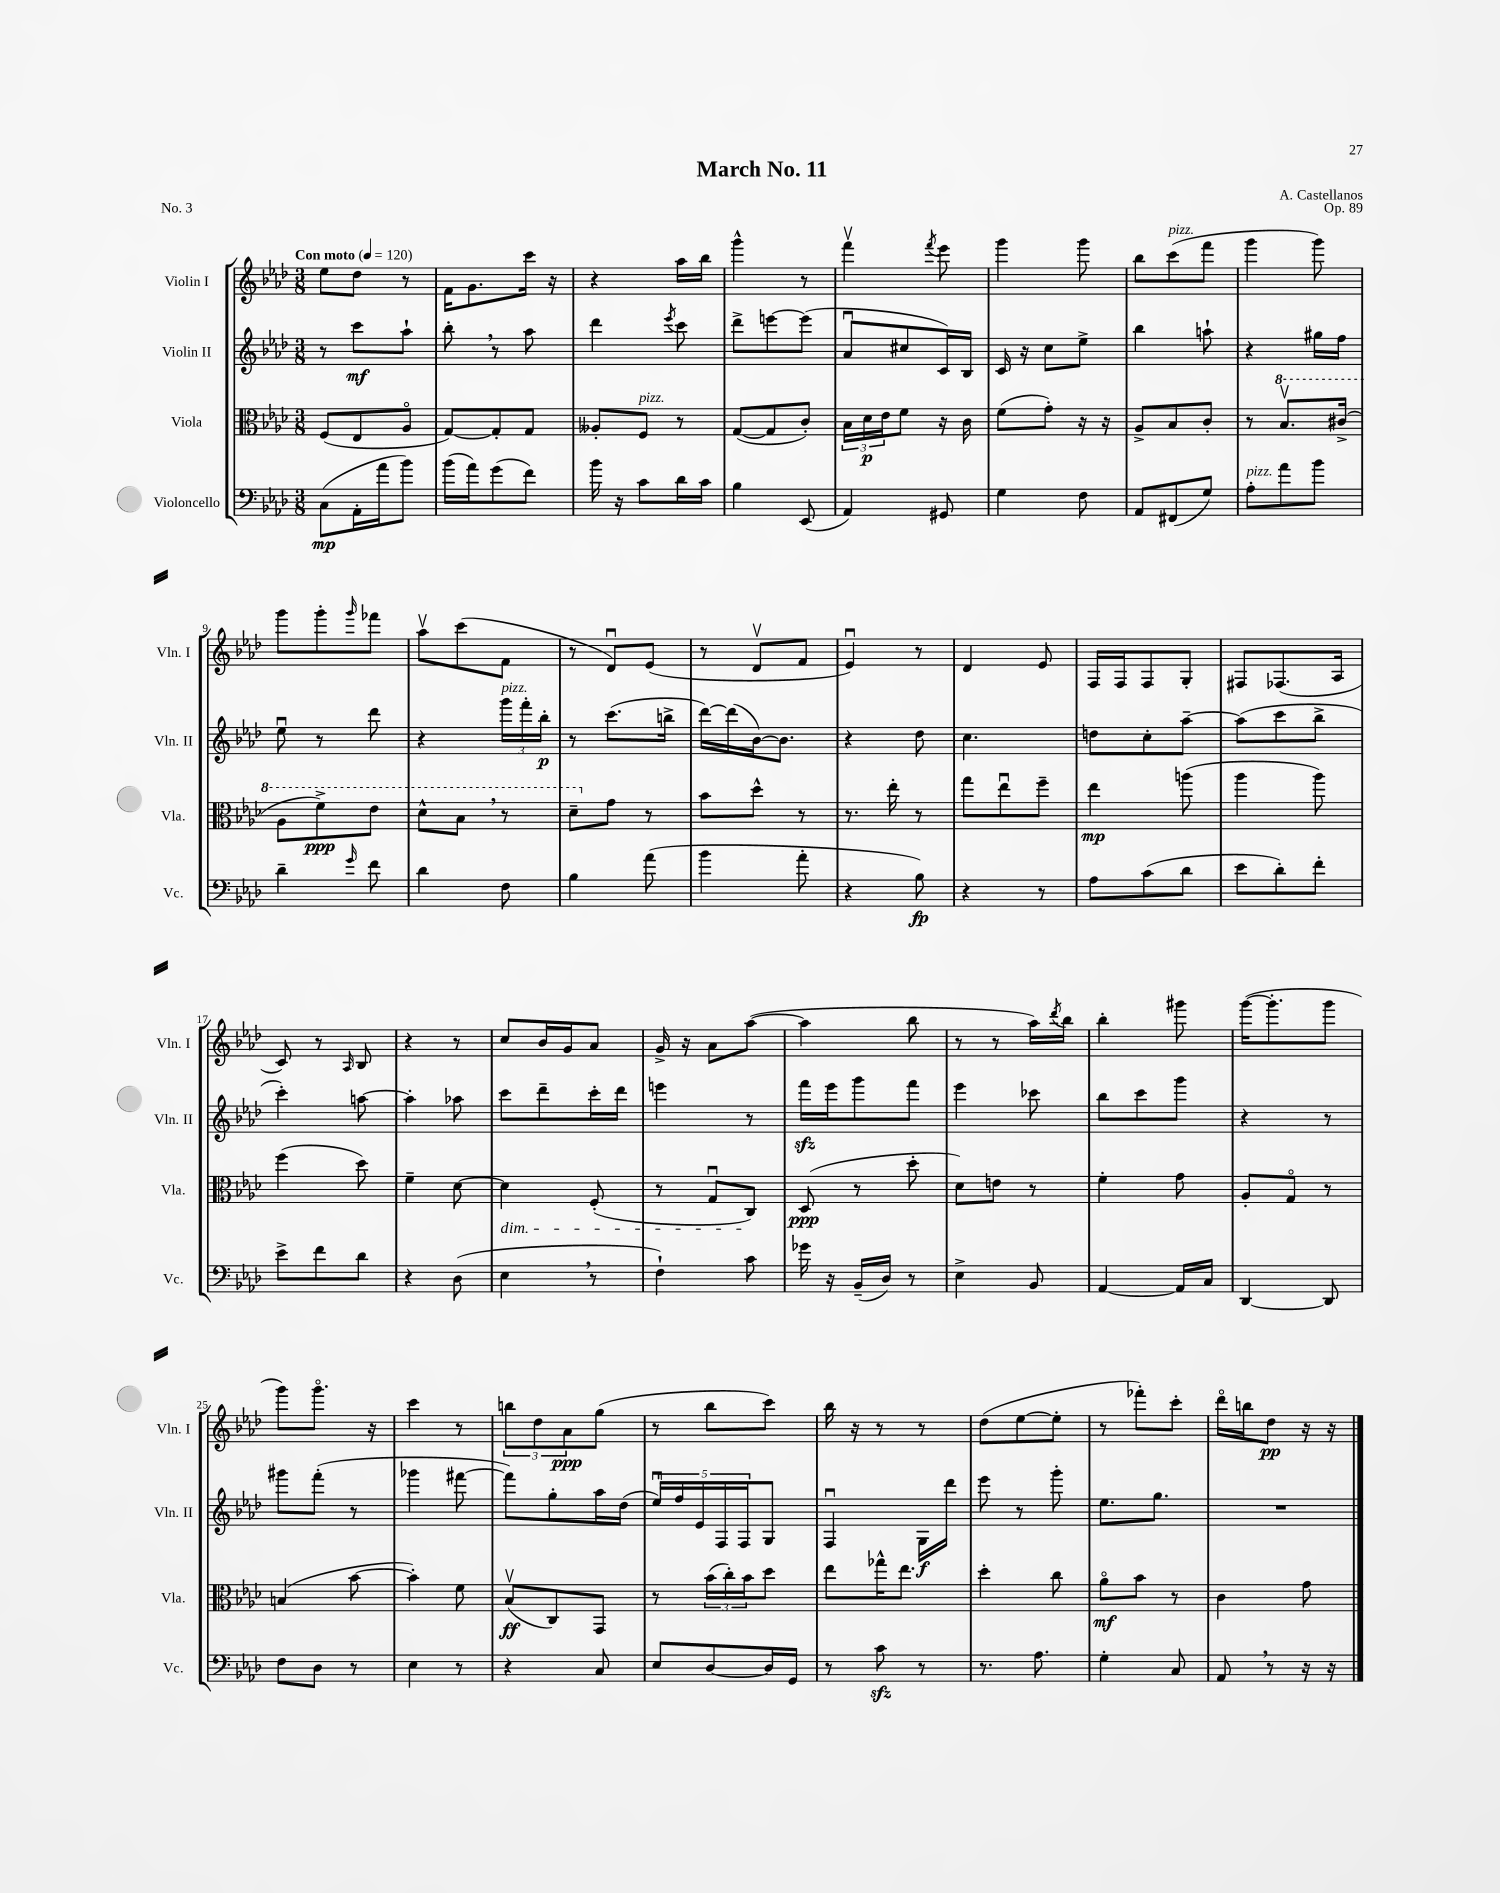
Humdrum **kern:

**kern	**dynam	**kern	**dynam	**kern	**dynam	**kern	**dynam
*part4	*part4	*part3	*part3	*part2	*part2	*part1	*part1
*staff4	*staff4	*staff3	*staff3	*staff2	*staff2	*staff1	*staff1
*I"Violoncello	*	*I"Viola	*	*I"Violin II	*	*I"Violin I	*
*I'Vc.	*	*I'Vla.	*	*I'Vln. II	*	*I'Vln. I	*
*clefF4	*	*clefC3	*	*clefG2	*	*clefG2	*
*k[b-e-a-d-]	*	*k[b-e-a-d-]	*	*k[b-e-a-d-]	*	*k[b-e-a-d-]	*
*M3/8	*	*M3/8	*	*M3/8	*	*M3/8	*
*MM120	*	*MM120	*	*MM120	*	*MM120	*
=1	=1	=1	=1	=1	=1	=1	=1
!	!	!	!	!	!	!LO:TX:a:B:t=Con moto	!
(8C\L	mp	(8F/L	.	8r	.	8ee-\L	.
16AA-'\L	.	8E-/	.	8ccc\L	mf	8dd-\J	.
16a-\J	.	.	.	.	.	.	.
8b-\J)	.	8A-/J	.	8aa-`\J	.	8r	.
=2	=2	=2	=2	=2	=2	=2	=2
(16b-\LL	.	[8G/L)	.	8bb-',\	.	16f\KL	.
16a-\J)	.	.	.	.	.	8.g\	.
(8g\	.	8G'/]	.	8r	.	.	.
8f\J)	.	8G/J	.	8aa-\	.	16ccc\Jk	.
.	.	.	.	.	.	16r	.
=3	=3	=3	=3	=3	=3	=3	=3
16b-\	.	8A--X'/L	.	4ddd-\	.	4r	.
16r	.	.	.	.	.	.	.
!	!	!LO:TX:a:i:t=pizz.	!	!	!	!	!
8c\L	.	8F/J	.	.	.	.	.
.	.	.	.	8qeee-/	.	.	.
16d-\L	.	8r	.	8ccc\	.	16aa-\LL	.
16c\JJ	.	.	.	.	.	16bb-\JJ	.
=4	=4	=4	=4	=4	=4	=4	=4
4B-\	.	([8G/L	.	8ddd-^\L	.	4ggg^^\	.
.	.	8G/]	.	[8eeen\	.	.	.
(8EE-/	.	8c'/J)	.	(8eee\J]	.	8r	.
=5	=5	=5	=5	=5	=5	=5	=5
4AA-/)	.	24B-\LL	.	8a-u/L	.	4fffv\	.
.	.	24d-\	p	.	.	.	.
.	.	24e-\J	.	.	.	.	.
.	.	8f\J	.	8cc#X/	.	.	.
.	.	.	.	.	.	8qfff/	.
8GG#X/	.	16r	.	16c/L)	.	8eee-\	.
.	.	16c\	.	16B-/JJ	.	.	.
=6	=6	=6	=6	=6	=6	=6	=6
4G\	.	(8f\L	.	16c/	.	4ggg\	.
.	.	.	.	16r	.	.	.
.	.	8g'\J)	.	8cc\L	.	.	.
8F\	.	16r	.	8ee-^\J	.	8ggg\	.
.	.	16r	.	.	.	.	.
=7	=7	=7	=7	=7	=7	=7	=7
8AA-/L	.	8A-^/L	.	4bb-\	.	8bb-\L	.
!	!	!	!	!	!	!LO:TX:a:i:t=pizz.	!
(8FF#X/	.	8B-/	.	.	.	(8ccc\	.
8G/J)	.	8c'/J	.	8aan`\	.	8fff\J	.
=8	=8	=8	=8	=8	=8	=8	=8
!LO:TX:a:i:t=pizz.	!	!	!	!	!	!	!
8A-'\L	.	8r	.	4r	.	4ggg\	.
*	*	*8va	*	*	*	*	*
8a-\	.	8.b-v/L	.	.	.	.	.
8b-\J	.	.	.	16gg#X\LL	.	8ggg\)	.
.	.	(16cc#X^/Jk	.	16ff\JJ	.	.	.
!!LO:LB:g=z
=9	=9	=9	=9	=9	=9	=9	=9
4d-~\	.	8a-\L	.	8ee-u\	.	8ggg\L	.
.	.	8ff^\)	ppp	8r	.	8ggg'\	.
16qqg/	.	.	.	.	.	16qqggg/	.
8f\	.	8ee-\J	.	8ddd-\	.	8fff-X\J	.
=10	=10	=10	=10	=10	=10	=10	=10
4d-\	.	8dd-^^\L	.	4r	.	8aa-v\L	.
.	.	8b-,\J	.	.	.	(8ccc\	.
!	!	!	!	!LO:TX:a:i:t=pizz.	!	!	!
8F\	.	8r	.	24ggg\LL	.	8f\J	.
.	.	.	.	24fff'\	.	.	.
.	.	.	.	24bb-'\JJ	p	.	.
=11	=11	=11	=11	=11	=11	=11	=11
4B-\	.	8dd-~\L	.	8r	.	8r	.
*	*	*X8va	*	*	*	*	*
.	.	8g\J	.	(8.ccc\L	.	8d-u/L)	.
(8a-\	.	8r	.	.	.	(8e-/J	.
.	.	.	.	16bbn^\Jk	.	.	.
=12	=12	=12	=12	=12	=12	=12	=12
4b-\	.	8b-\L	.	[16ddd-\LL)	.	8r	.
.	.	.	.	(16ddd-\]	.	.	.
.	.	8dd-^^\J	.	[16b-\J)	.	8d-v/L	.
.	.	.	.	8.b-\J]	.	.	.
8a-'\	.	8r	.	.	.	8f/J	.
=13	=13	=13	=13	=13	=13	=13	=13
4r	.	8.r	.	4r	.	4e-u/)	.
.	.	16ee-'\	.	.	.	.	.
8B-\)	fp	8r	.	8dd-\	.	8r	.
=14	=14	=14	=14	=14	=14	=14	=14
4r	.	8gg\L	.	4.cc\	.	4d-/	.
.	.	8ee-u\	.	.	.	.	.
8r	.	8ff~\J	.	.	.	8e-/	.
=15	=15	=15	=15	=15	=15	=15	=15
8A-\L	.	4ee-\	mp	8ddn\L	.	16F/LL	.
.	.	.	.	.	.	16F/J	.
(8c\	.	.	.	8cc'\	.	8F/	.
8d-\J	.	(8aan\	.	[8aa-~\J	.	8G'/J	.
=16	=16	=16	=16	=16	=16	=16	=16
8e-\L	.	4aa-\	.	(8aa-\L]	.	8F#X/L	.
8d-'\)	.	.	.	8ccc\	.	(8.F-X/	.
8f'\J	.	8aa-\)	.	8bb-^\J	.	.	.
.	.	.	.	.	.	16A-/Jk	.
!!LO:LB:g=z
=17	=17	=17	=17	=17	=17	=17	=17
8e-^\L	.	(4ff\	.	4ccc'\)	.	8c/)	.
8f\	.	.	.	.	.	8r	.
.	.	.	.	.	.	16qqA-/	.
8d-\J	.	8dd-\)	.	[8aan\	.	8B-/	.
=18	=18	=18	=18	=18	=18	=18	=18
4r	.	4f~\	.	4aa'\]	.	4r	.
(8D-\	.	[8d-\	.	8aa-X\	.	8r	.
=19	=19	=19	=19	=19	=19	=19	=19
!	!	!LO:TX:b:i:t=dim.	!	!	!	!	!
4E-,\	.	4d-\]	.	8ccc\L	.	8cc/L	.
.	.	.	.	8ddd-~\	.	16b-/L	.
.	.	.	.	.	.	16g/J	.
8r	.	(8F'/	.	16ccc'\L	.	8a-/J	.
.	.	.	.	16ddd-\JJ	.	.	.
=20	=20	=20	=20	=20	=20	=20	=20
4F`\)	.	8r	.	4eeen\	.	16g^/	.
.	.	.	.	.	.	16r	.
.	.	8Gu/L	.	.	.	8a-\L	.
8c\	.	8C/J)	.	8r	.	([8aa-\J	.
=21	=21	=21	=21	=21	=21	=21	=21
16g-X\	.	(8D-/	ppp	16fffzz\LL	.	4aa-\]	.
16r	.	.	.	16eee-\J	.	.	.
(16BB-~/LL	.	8r	.	8ggg\	.	.	.
16D-/JJ)	.	.	.	.	.	.	.
8r	.	8dd-'\	.	8fff\J	.	8bb-\	.
=22	=22	=22	=22	=22	=22	=22	=22
4E-^\	.	8d-\L)	.	4eee-\	.	8r	.
.	.	8en\J	.	.	.	8r	.
8BB-/	.	8r	.	8ccc-X\	.	16aa-\LL)	.
.	.	.	.	.	.	8qddd-/	.
.	.	.	.	.	.	16bb-\JJ	.
=23	=23	=23	=23	=23	=23	=23	=23
[4AA-/	.	4f'\	.	8bb-\L	.	4bb-'\	.
.	.	.	.	8ccc\	.	.	.
16AA-/LL]	.	8g\	.	8ggg\J	.	8ggg#X\	.
16C/JJ	.	.	.	.	.	.	.
=24	=24	=24	=24	=24	=24	=24	=24
[4DD-/	.	8A-'/L	.	4r	.	([16ggg\KL	.
.	.	.	.	.	.	8.ggg'\]	.
.	.	8G/J	.	.	.	.	.
8DD-/]	.	8r	.	8r	.	8ggg\J	.
!!LO:LB:g=z
=25	=25	=25	=25	=25	=25	=25	=25
8F\L	.	(4Bn/	.	8ggg#X\L	.	8ggg\L)	.
8D-\J	.	.	.	(8fff'\J	.	8.ggg\J	.
8r	.	[8b-\	.	8r	.	.	.
.	.	.	.	.	.	16r	.
=26	=26	=26	=26	=26	=26	=26	=26
4E-\	.	4b-'\])	.	4ggg-X\	.	4ccc\	.
8r	.	8f\	.	[8fff#X\	.	8r	.
=27	=27	=27	=27	=27	=27	=27	=27
4r	.	(8B-v/L	ff	8fff#\L])	.	12bbn\L	.
.	.	.	.	.	.	12dd-\	.
.	.	8C/)	.	8gg'\	.	.	.
.	.	.	.	.	.	12a-\	ppp
8C/	.	8GG/J	.	16aa-\L	.	(8gg\J	.
.	.	.	.	(16dd-\JJ	.	.	.
=28	=28	=28	=28	=28	=28	=28	=28
8E-/L	.	8r	.	20ee-u/LL)	.	8r	.
.	.	.	.	20ff/	.	.	.
.	.	.	.	20e-/	.	.	.
[8D-/	.	(24b-\LL	.	.	.	8bb-\L	.
.	.	.	.	20F/	.	.	.
.	.	24cc'\)	.	.	.	.	.
.	.	.	.	20F/J	.	.	.
.	.	24b-\J	.	.	.	.	.
16D-/L]	.	8dd-\J	.	8G/J	.	8ccc\J)	.
16GG/JJ	.	.	.	.	.	.	.
=29	=29	=29	=29	=29	=29	=29	=29
8r	.	8ee-\L	.	4Fu/	.	16bb-\	.
.	.	.	.	.	.	16r	.
8czz\	.	16gg-X^^\K	.	.	.	8r	.
.	.	8.ee-\J	.	.	.	.	.
8r	.	.	.	16G\LL	f	8r	.
.	.	.	.	16ddd-\JJ	.	.	.
=30	=30	=30	=30	=30	=30	=30	=30
8.r	.	4dd-'\	.	8eee-\	.	(8dd-\L	.
.	.	.	.	8r	.	[8ee-\	.
8.A-\	.	.	.	.	.	.	.
.	.	8cc\	.	8ggg'\	.	8ee-'\J]	.
=31	=31	=31	=31	=31	=31	=31	=31
4G'\	.	8a-\L	mf	8.ee-\L	.	8r	.
.	.	8b-\J	.	.	.	8fff-X'\L)	.
.	.	.	.	8.gg\J	.	.	.
8C/	.	8r	.	.	.	8ccc'\J	.
=32	=32	=32	=32	=32	=32	=32	=32
8AA-,/	.	4c\	.	4.r	.	16ddd-\LL	.
.	.	.	.	.	.	16bbn\J	.
8r	.	.	.	.	.	8dd-\J	pp
16r	.	8g\	.	.	.	16r	.
16r	.	.	.	.	.	16r	.
==	==	==	==	==	==	==	==
*-	*-	*-	*-	*-	*-	*-	*-
